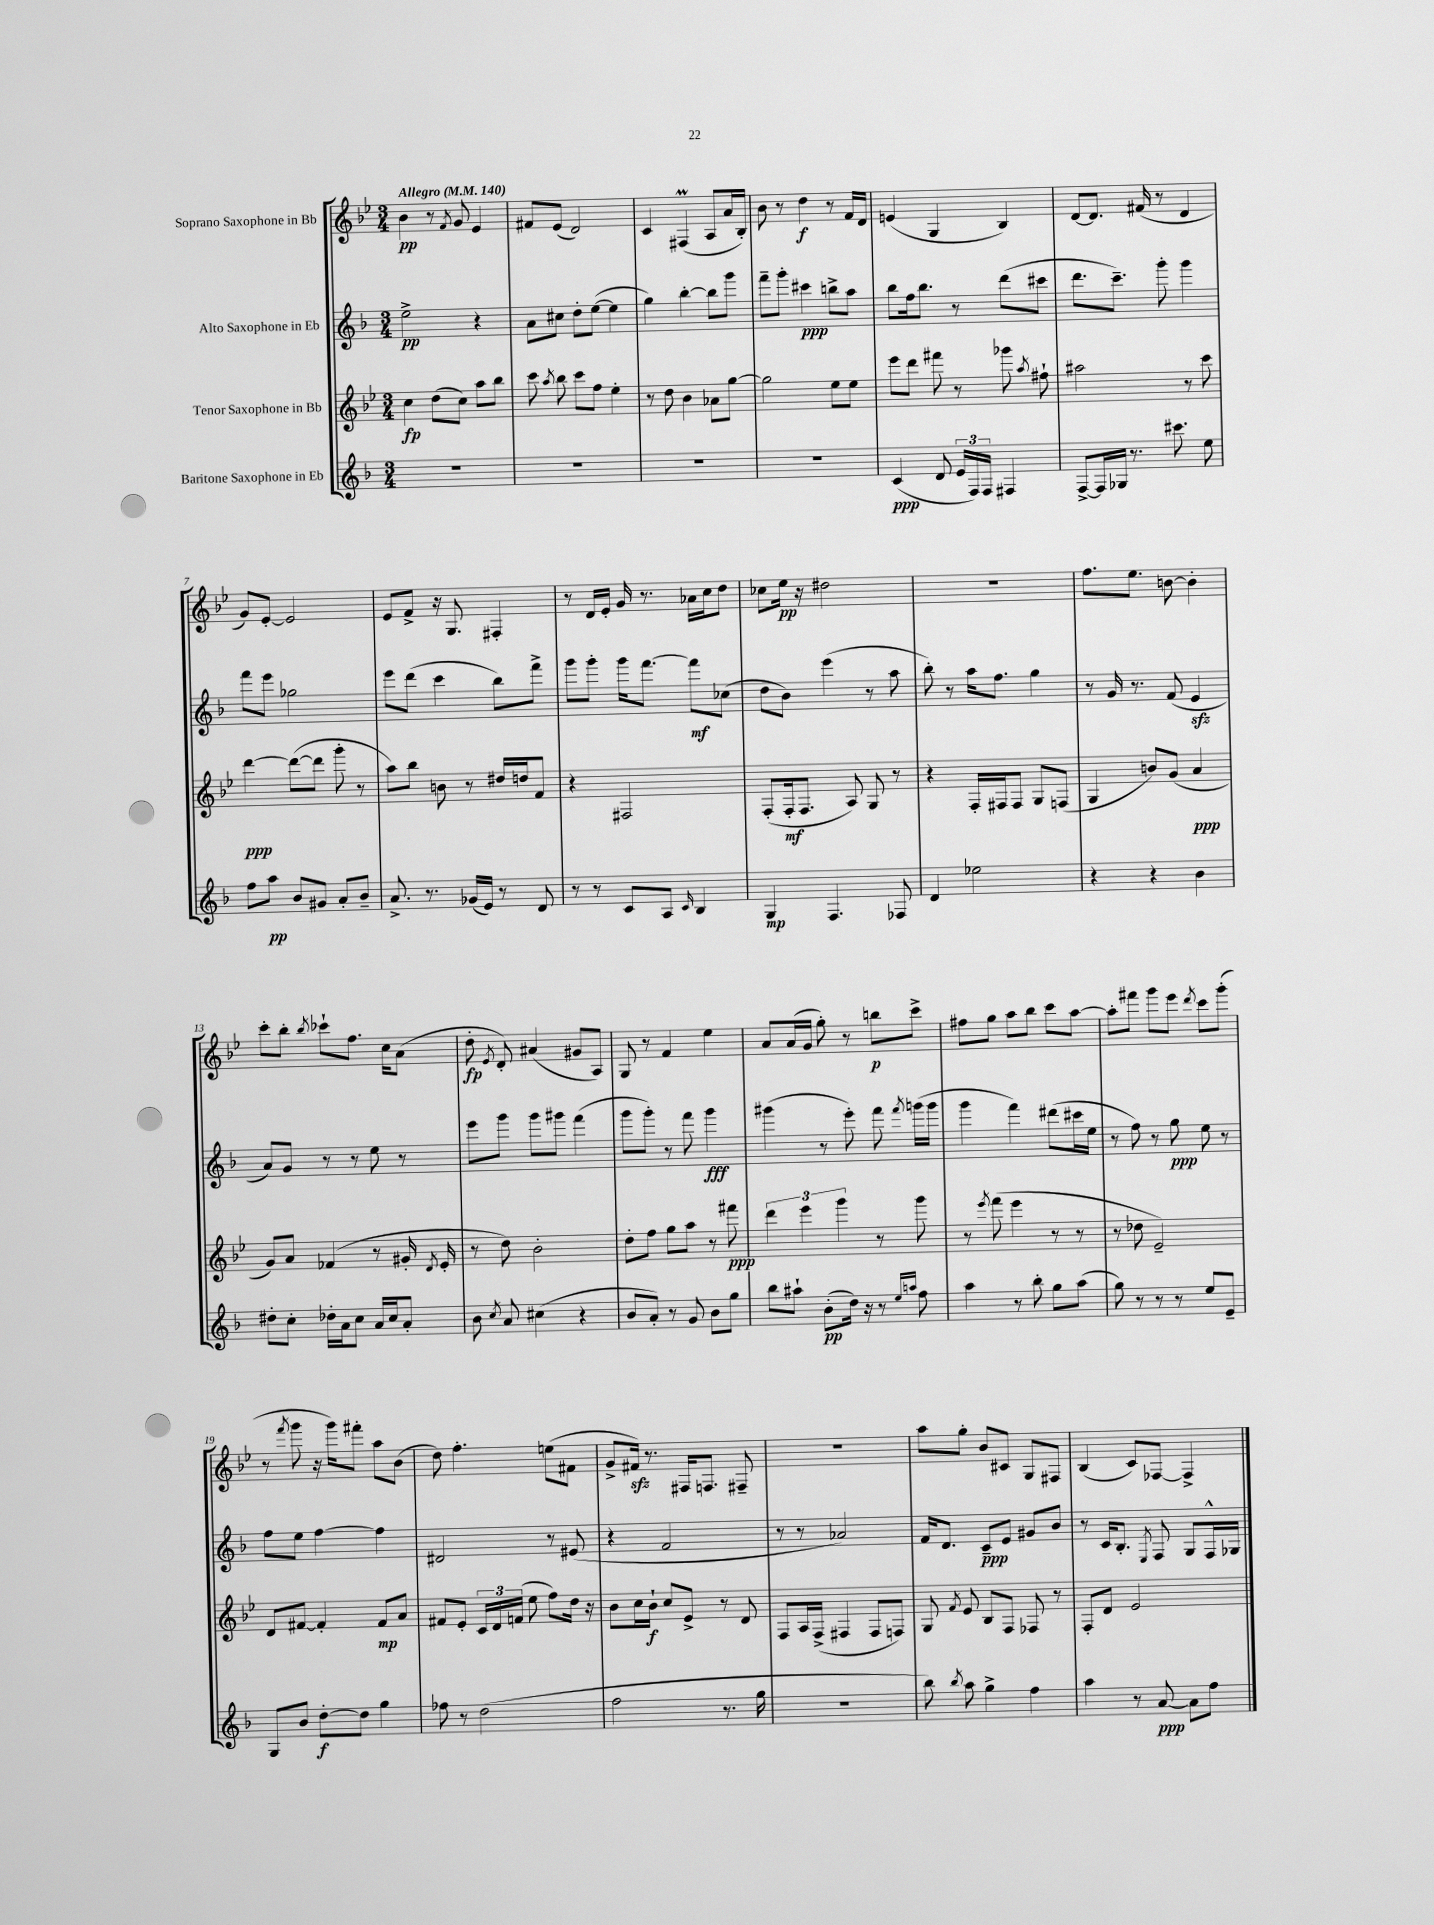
<<
\new StaffGroup <<
\new Staff = "s0" \with { instrumentName = "Soprano Saxophone in Bb" } {
    \clef treble \key bes \major \numericTimeSignature \time 3/4 \tempo "Allegro" 4 = 140
    \autoBeamOff bes'4\pp r8 \acciaccatura { f'8 } g'8 ees'4 |
    fis'8[ ees'8]( d'2) |
    c'4 fis4\prall( a8[ a'16 bes16]-.) |
    bes'8 r8 d''4\f r8 f'16[ d'16] |
    e'4( g4 bes4) |
    d'8[~ d'8.] fis'16( r8 d'4 |
    g'8[) ees'8]~-. ees'2 |
    ees'8[ f'8]-> r16 g8. fis4-. |
    r8 d'16[ ees'16]-. g'16 r8. aes'16[ c''16 d''8] |
    ces''8[ ees''16]\pp r16 dis''2 |
    R2. |
    f''8.[ ees''8.] b'8~ b'4-. |
    c'''8[-. bes''8]-. \acciaccatura { bes''8 } ces'''8[-! f''8.] c''16[ a'8]( |
    d''8-.\fp \acciaccatura { ees'8 } d'8-.) ais'4( gis'8[ a8]) |
    g8 r8 f'4 ees''4 |
    a'8[ a'16( g'16] g''8-.) r8 b''8[\p c'''8]-> |
    fis''8[ g''8] a''8[ bes''8] c'''8[ a''8]~ |
    a''8[-. fis'''8] g'''8[ ees'''8] \acciaccatura { d'''8 } c'''8[ g'''8]-.( |
    r8 \acciaccatura { f'''8 } g'''8 r16 g'''16[) fis'''8]-. a''8[ bes'8]( |
    d''8) f''4.-. e''8[( fis'8] |
    g'8[-> fis'16]\sfz) r8. fis16[ f8.] fis8-- |
    R2. |
    a''8[ g''8]-. bes'8[ cis'8] g8[ fis8] |
    bes4( c'8[) fes8]~ fes4-> \bar "|." |
}
\new Staff = "s1" \with { instrumentName = "Alto Saxophone in Eb" } {
    \clef treble \key f \major \numericTimeSignature \time 3/4
    \autoBeamOff e''2->\pp r4 |
    a'8[ cis''8] d''8[-. e''8]~( e''4 |
    g''4) bes''4~-. bes''8[ g'''8] |
    f'''8[-- g'''8]-. cis'''4\ppp b''8[-> a''8] |
    bes''8[ f''16 bes''8.] r8 d'''8[( cis'''8] |
    d'''8.[ c'''8.]--) g'''8-. g'''4 |
    f'''8[ e'''8] ges''2 |
    e'''8[ d'''8]( c'''4 bes''8[) f'''8]-> |
    g'''8[ g'''8]-. g'''16[ f'''8.]~ f'''8[\mf ces''8]( |
    d''8[ bes'8]) e'''4( r8 a''8 |
    bes''8-.) r8 a''16[ f''8.] g''4 |
    r8 g'16 r8. f'8( e'4\sfz |
    a'8[) g'8] r8 r8 e''8 r8 |
    e'''8[ g'''8] g'''8[ gis'''8] f'''4( |
    g'''8[ g'''8]-.) r8 f'''8 g'''4\fff |
    gis'''4( r8 e'''8-.) f'''8 \acciaccatura { f'''8 } g'''16[( g'''16] |
    g'''4 f'''4) dis'''8[( cis'''16 e''16] |
    r8 f''8) r8 g''8\ppp e''8 r8 |
    f''8[ e''8] f''4~ f''4 |
    dis'2 r8 eis'8( |
    r4 f'2 |
    r8 r8 aes'2) |
    f'16[ d'8.] c'8[--\ppp e'8] gis'8[ bes'8] |
    r8 c'16[ bes8.]-. \acciaccatura { e8 } f8 g8[ f16-^ ges16] \bar "|." |
}
\new Staff = "s2" \with { instrumentName = "Tenor Saxophone in Bb" } {
    \clef treble \key bes \major \numericTimeSignature \time 3/4
    \autoBeamOff c''4\fp d''8[( c''8]) a''8[ bes''8] |
    c'''8 \acciaccatura { a''8 } bes''8 c'''8[ f''8] ees''4-. |
    r8 d''8 bes'4 aes'8[ g''8]~ |
    g''2 ees''8[ ees''8] |
    ees'''8[ d'''8] fis'''8 r8 ges'''8 \acciaccatura { a''8 } fis''8-! |
    ais''2 r8 c'''8 |
    d'''4~\ppp d'''8[~( d'''8] g'''8-. r8 |
    a''8[) bes''8] b'8 r8 dis''16[ d''16 f'8] |
    r4 fis2 |
    f8[-.( f16-.\mf f8.] a8) g8 r8 |
    r4 f16[-. fis16 fis8] g8[ f8]( |
    g4 b'8[) g'8]( a'4\ppp |
    g'8[) a'8] fes'4( r8 gis'16-. \acciaccatura { d'8 } ees'16-. |
    r8 d''8) bes'2-. |
    d''8[-. f''8] g''8[ a''8] r8 fis'''8\ppp |
    \tuplet 3/2 { d'''4 ees'''4 g'''4 } r8 g'''8 |
    r8 \acciaccatura { ees'''8 } f'''8( ees'''4 r8 r8 |
    r8 des''8 ees'2--) |
    d'8[ fis'8]~ fis'4-. fis'8[\mp a'8] |
    fis'8[ ees'8]-. \tuplet 3/2 { c'16[ d'16 f'16]( } ees''8 f''8[) d''16] r16 |
    bes'8[ c''16 bes'16]-!\f c''8[ ees'8]-> r8 d'8 |
    f8[ a16 f16]->( fis4 fis8[ f8]) |
    g8 \acciaccatura { f'8 } ees'8 bes8[ f8] fes8 r8 |
    f8[-. d'8] ees'2 \bar "|." |
}
\new Staff = "s3" \with { instrumentName = "Baritone Saxophone in Eb" } {
    \clef treble \key f \major \numericTimeSignature \time 3/4
    \autoBeamOff R2. |
    R2. |
    R2. |
    R2. |
    c'4\ppp( d'8 \tuplet 3/2 { e'16[ f16) f16] } fis4 |
    f8[~-> f16 ges16] r8. cis'''8. e''8 |
    f''8[ a''8]\pp bes'8[ gis'8] a'8[-. bes'8]-- |
    a'8.-> r8. ges'16[( e'16]) r8 d'8 |
    r8 r8 c'8[ a8] \grace { c'16 } bes4 |
    g4\mp f4. fes8 |
    d'4 ees''2 |
    r4 r4 bes'4 |
    dis''8[-. c''8]-. des''16[-. a'16 c''8] a'16[ c''16 a'8]-. |
    bes'8 \acciaccatura { c''8 } a'8 cis''4( r4 |
    bes'8[ a'8]-.) r8 g'8 bes'8[ g''8] |
    bes''8[ ais''8]-! bes'8[-.\pp( d''16]) r16 r8 \grace { e''16[ a''16] } f''8 |
    a''4 r8 bes''8-. g''8[ a''8]( |
    g''8) r8 r8 r8 e''8[ e'8]-- |
    g8[ bes'8] d''8[~-.\f d''8] g''4 |
    fes''8 r8 d''2( |
    f''2 r8. g''16 |
    R2. |
    bes''8) \acciaccatura { bes''8 } a''8 g''4-> f''4 |
    a''4 r8 a'8~\ppp a'8[ f''8] \bar "|." |
}
>>
>>
